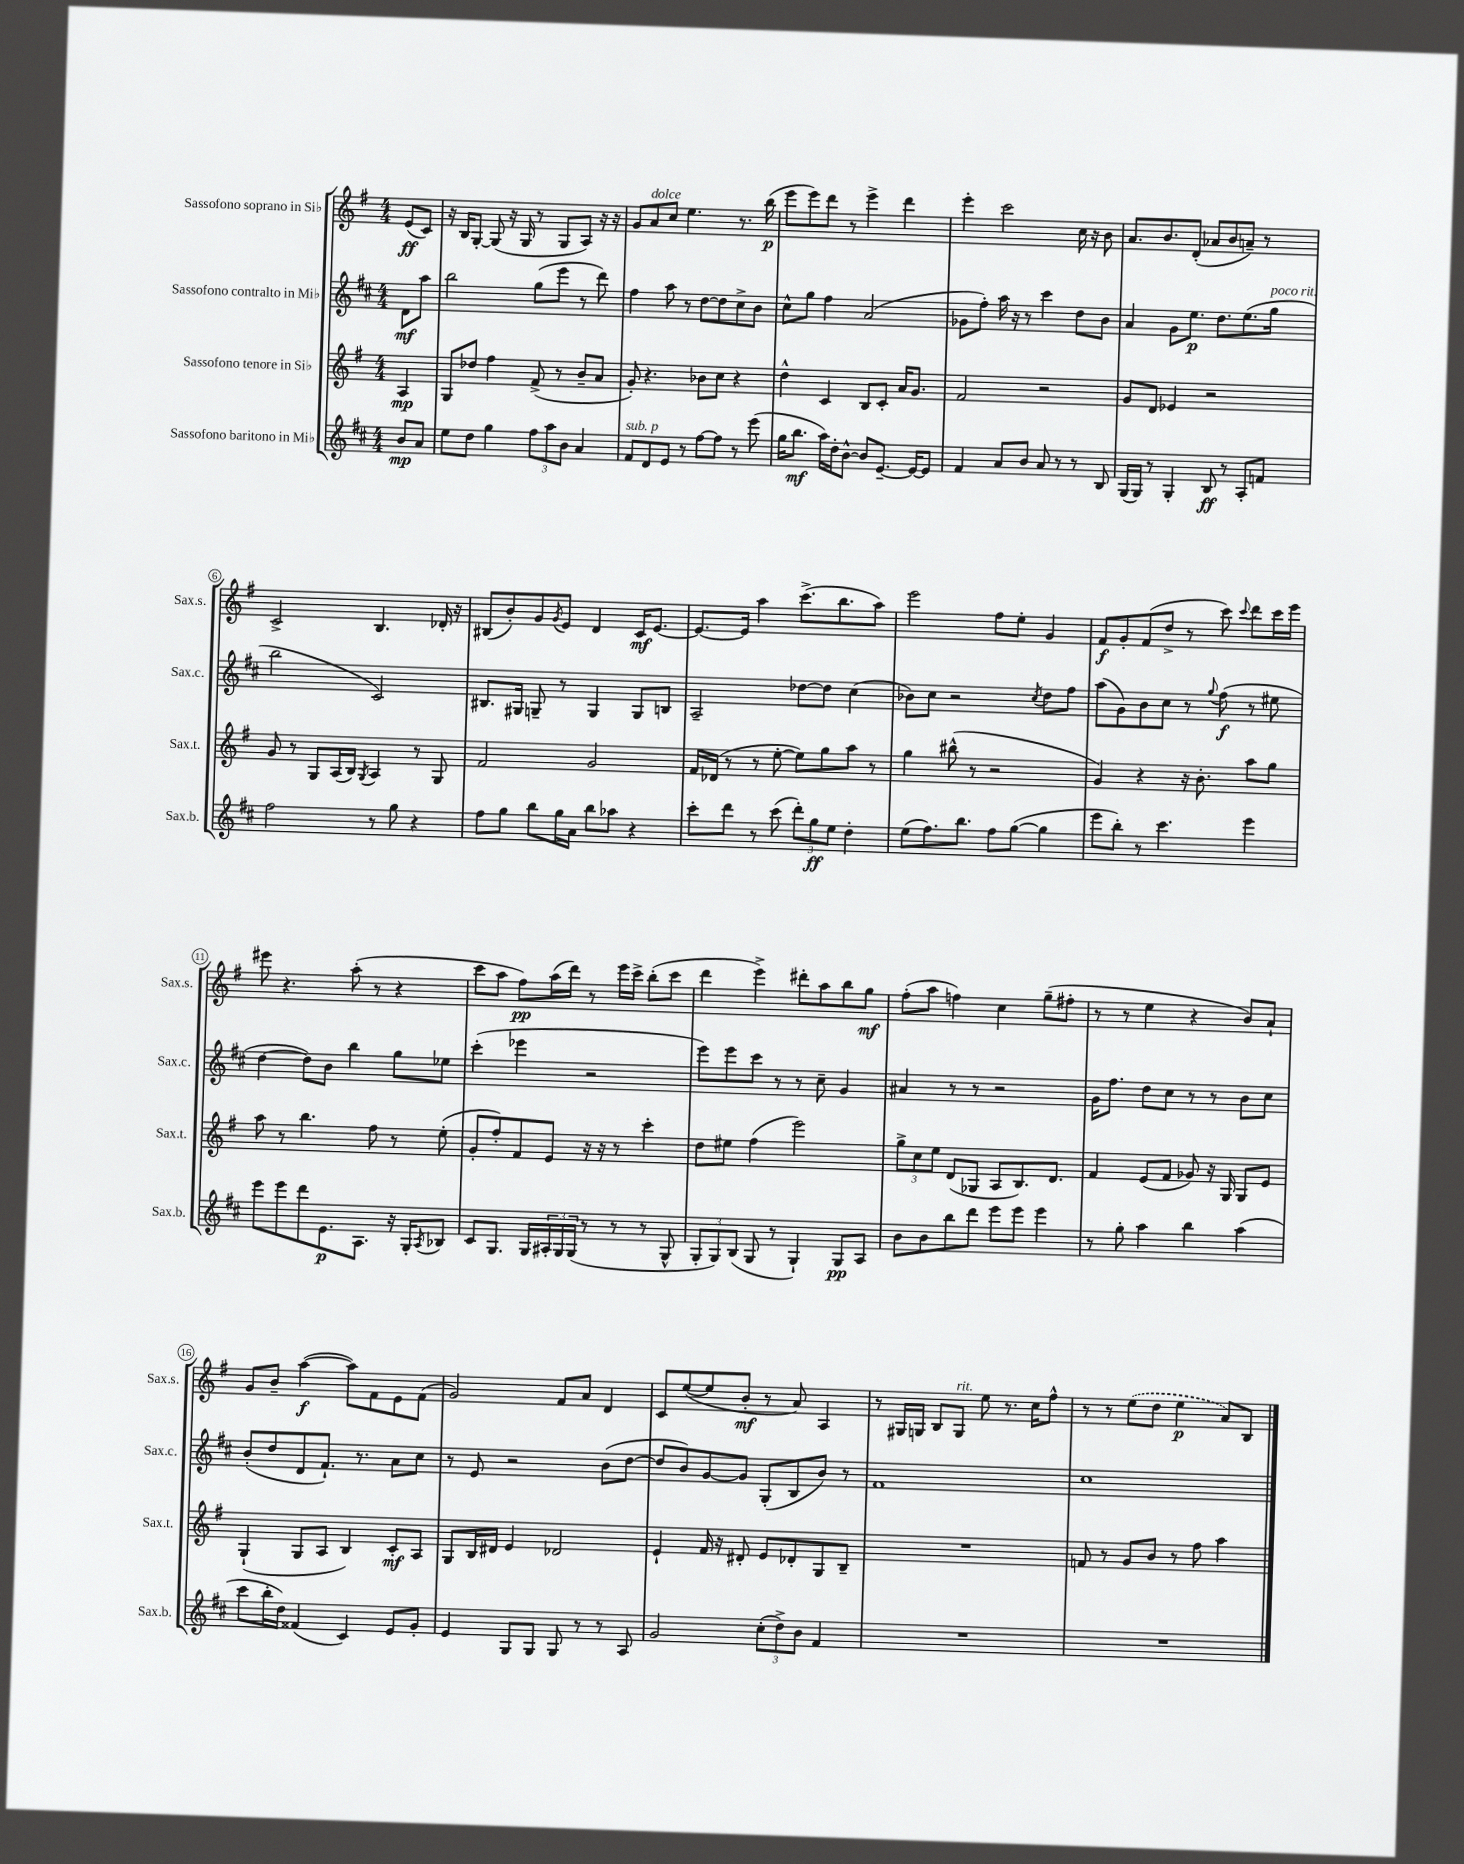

**kern	**kern	**kern	**kern
*staff4	*staff3	*staff2	*staff1
*clefG2	*clefG2	*clefG2	*clefG2
*k[f#c#]	*k[f#]	*k[f#c#]	*k[f#]
*M4/4	*M4/4	*M4/4	*M4/4
8b	4A	8d	(8e
8a	.	8aa	8c)
=	=	=	=
8ee	8G	2bb	16r
.	.	.	16B
8dd	8dd-	.	[8G'
4gg	4ff#	.	(8G]
.	.	.	16r
.	.	.	16G
12ff#	(8f#^	(8gg	8r
12aa	.	.	.
.	8r	8eee	8G
12b	.	.	.
4a	8b~	8r	8A)
.	8a	8ddd)	16r
.	.	.	16r
=	=	=	=
8f#	8g')	4ff#	8g
8d	4.r	.	8a
8e	.	8aa	8cc
8r	.	8r	4.ee
[8ff#	8b-	[8dd	.
8ff#]	8cc	8dd]	.
8r	4r	8cc#^	8.r
(8eee	.	8b	.
.	.	.	(16bb
=	=	=	=
16gg	4dd^^	8cc#^^	8eee
8.bb	.	.	.
.	.	8gg	8eee)
16aa)	4c	4ff#	8ddd
16dd'	.	.	.
[8b^^	.	.	8r
8b]	8B	(2a	4eee^
[8.e~	8c'	.	.
.	16a	.	4ddd
16e_	8.g	.	.
8e]	.	.	.
=	=	=	=
4f#	2f#	8g-	4eee'
.	.	8ff#')	.
8a	.	16aa	2ccc
.	.	16r	.
8b	.	8r	.
8a	2r	4ccc#	.
8r	.	.	.
8r	.	8dd	16cc
.	.	.	16r
8B	.	8b	8b
=	=	=	=
(16G	8g	4a	8.a
16G)	.	.	.
8r	8d	.	.
.	.	.	8.b
4G'	4e-	8g	.
.	.	8.ee	(8d'
8B	2r	.	8a-
.	.	8.dd	.
8r	.	.	8b
8A'	.	(8.ee	8a~)
8f	.	.	8r
.	.	16gg	.
=	=	=	=
2ff#	8g	2bb	2c^
.	8r	.	.
.	8G	.	.
.	(16A	.	.
.	16B)	.	.
.	8qG	.	.
8r	4A	2c#)	4.B
8gg	.	.	.
4r	8r	.	.
.	8G	.	16d-'
.	.	.	16r
=	=	=	=
8ff#	2f#	8.B#	(8B#
8gg	.	.	8b')
.	.	16G#	.
8bb	.	8G~	8g
.	.	.	8qg
16gg	.	8r	8e
16a	.	.	.
8bb	2g	4G	4d
8aa-	.	.	.
4r	.	8G	16c
.	.	.	[8.e
.	.	8B	.
=	=	=	=
8ccc#'	16f#	2A~	8.e_
.	(16d-	.	.
8ddd	8r	.	.
.	.	.	16e]
8r	8r	.	4aa
(8ccc#	[8ee'	.	.
12ddd')	8ee])	[8dd-	(8.ccc^
12gg	.	.	.
.	8gg	8dd-]	.
12ee	.	.	.
.	.	.	8.bb
4dd'	8aa	(4cc#	.
.	8r	.	8aa)
=	=	=	=
(8ee	4gg	8b-)	2eee
8.ff#)	.	8cc#	.
.	(8bb#^^	2r	.
8.bb	.	.	.
.	8r	.	.
8ff#	2r	.	8ff#
([8gg	.	.	8ee'
.	.	8qcc#	.
4gg]	.	8dd	4g
.	.	8ff#	.
=	=	=	=
8eee	4g)	(8aa	8f#
8bb')	.	8g)	8g'
8r	4r	8b	(8f#
4.ccc#	.	8cc#	8dd^
.	16r	8r	8r
.	8.b'	.	.
.	.	8qqgg	.
.	.	(8ff#	8ccc)
.	.	.	8qqccc
4eee	8aa	8r	8ddd
.	8gg	8ee#	16ccc
.	.	.	16eee
=	=	=	=
8eee	8aa	[4dd	8eee#
8eee	8r	.	4.r
8ddd	4.bb	8dd])	.
8.e	.	8b	.
.	.	4bb	(8aa'
8.A	.	.	.
.	8ff#	.	8r
16r	8r	8gg	4r
16G'	.	.	.
8qA	.	.	.
8B-	(8ee'	8ee-	.
=	=	=	=
8c#	8g'	(4ccc#'	8ccc
8.G	8ff#')	.	8aa
.	8f#	4eee-	8ff#)
16G	.	.	.
24A#'	8e	.	(16aa
24G	.	.	.
.	.	.	16ddd)
(24G	.	.	.
8r	16r	2r	8r
.	16r	.	.
8r	8r	.	16eee
.	.	.	16ccc^
8r	4ccc'	.	(8bb'
8G^^	.	.	8ccc
=	=	=	=
12G'	8dd	8eee)	4ddd
12G)	.	.	.
.	8ee#	8eee	.
(12B	.	.	.
8G	(4ff#	8ccc#	4eee^)
8r	.	8r	.
4G`)	2eee)	8r	8ddd#'
.	.	8cc#~	8aa
8G	.	4g	8bb
8A	.	.	8gg
=	=	=	=
8b	12gg^	4a#	(8ff#'
.	12cc	.	.
8b	.	.	8aa
.	12ee	.	.
8bb	(8d	8r	4ff)
8ddd	8G-	8r	.
8eee	8A	2r	4cc
8eee	8.B)	.	.
4eee	.	.	(8gg~
.	8.d	.	.
.	.	.	8ff#'
=	=	=	=
8r	4f#	16g	8r
.	.	8.ff#	.
8gg'	.	.	8r
4aa	(8e	8dd	4ee
.	8f#	8cc#	.
4bb	8g-)	8r	4r
.	16r	8r	.
.	16G	.	.
(4aa	8G	8b	8b)
.	8e	8cc#	8a`
=	=	=	=
8ccc#	(4G`	(8b'	8g
16bb'	.	8dd	8b~
16dd)	.	.	.
(4f##	8G	8d	([4aa
.	8A	8.f#`)	.
4c#)	4B)	.	8aa])
.	.	8.r	.
.	.	.	8f#
8e	8c'	8a	8e
8g'	8A	8cc#	(8f#
=	=	=	=
4e	8G	8r	2g)
.	16B	8e	.
.	16d#	.	.
8G	4e	2r	.
8G	.	.	.
8G	2d-	.	8f#
8r	.	.	8a
8r	.	(8b	4d
8A	.	[8dd	.
=	=	=	=
2g	4e`	8dd]	8c
.	.	8b)	([8ee
.	16f#	[8g	8ee]
.	16r	.	.
.	8d#'	8g]	8b'
(12cc#'	8e	(8G'	8r
12dd^)	.	.	.
.	8d-'	8B	8a)
12b	.	.	.
4f#	8G	8b)	4A
.	8B~	8r	.
=	=	=	=
1r	1r	1f#	8r
.	.	.	16G#
.	.	.	16G
.	.	.	8B
.	.	.	8G
.	.	.	8ee
.	.	.	8.r
.	.	.	16cc
.	.	.	8ff#^^
=	=	=	=
1r	8f	1cc#	8r
.	8r	.	8r
.	8g	.	(8ee
.	8b	.	8dd
.	8r	.	4ee
.	8ff#	.	.
.	4aa	.	8a)
.	.	.	8B
==	==	==	==
*-	*-	*-	*-
